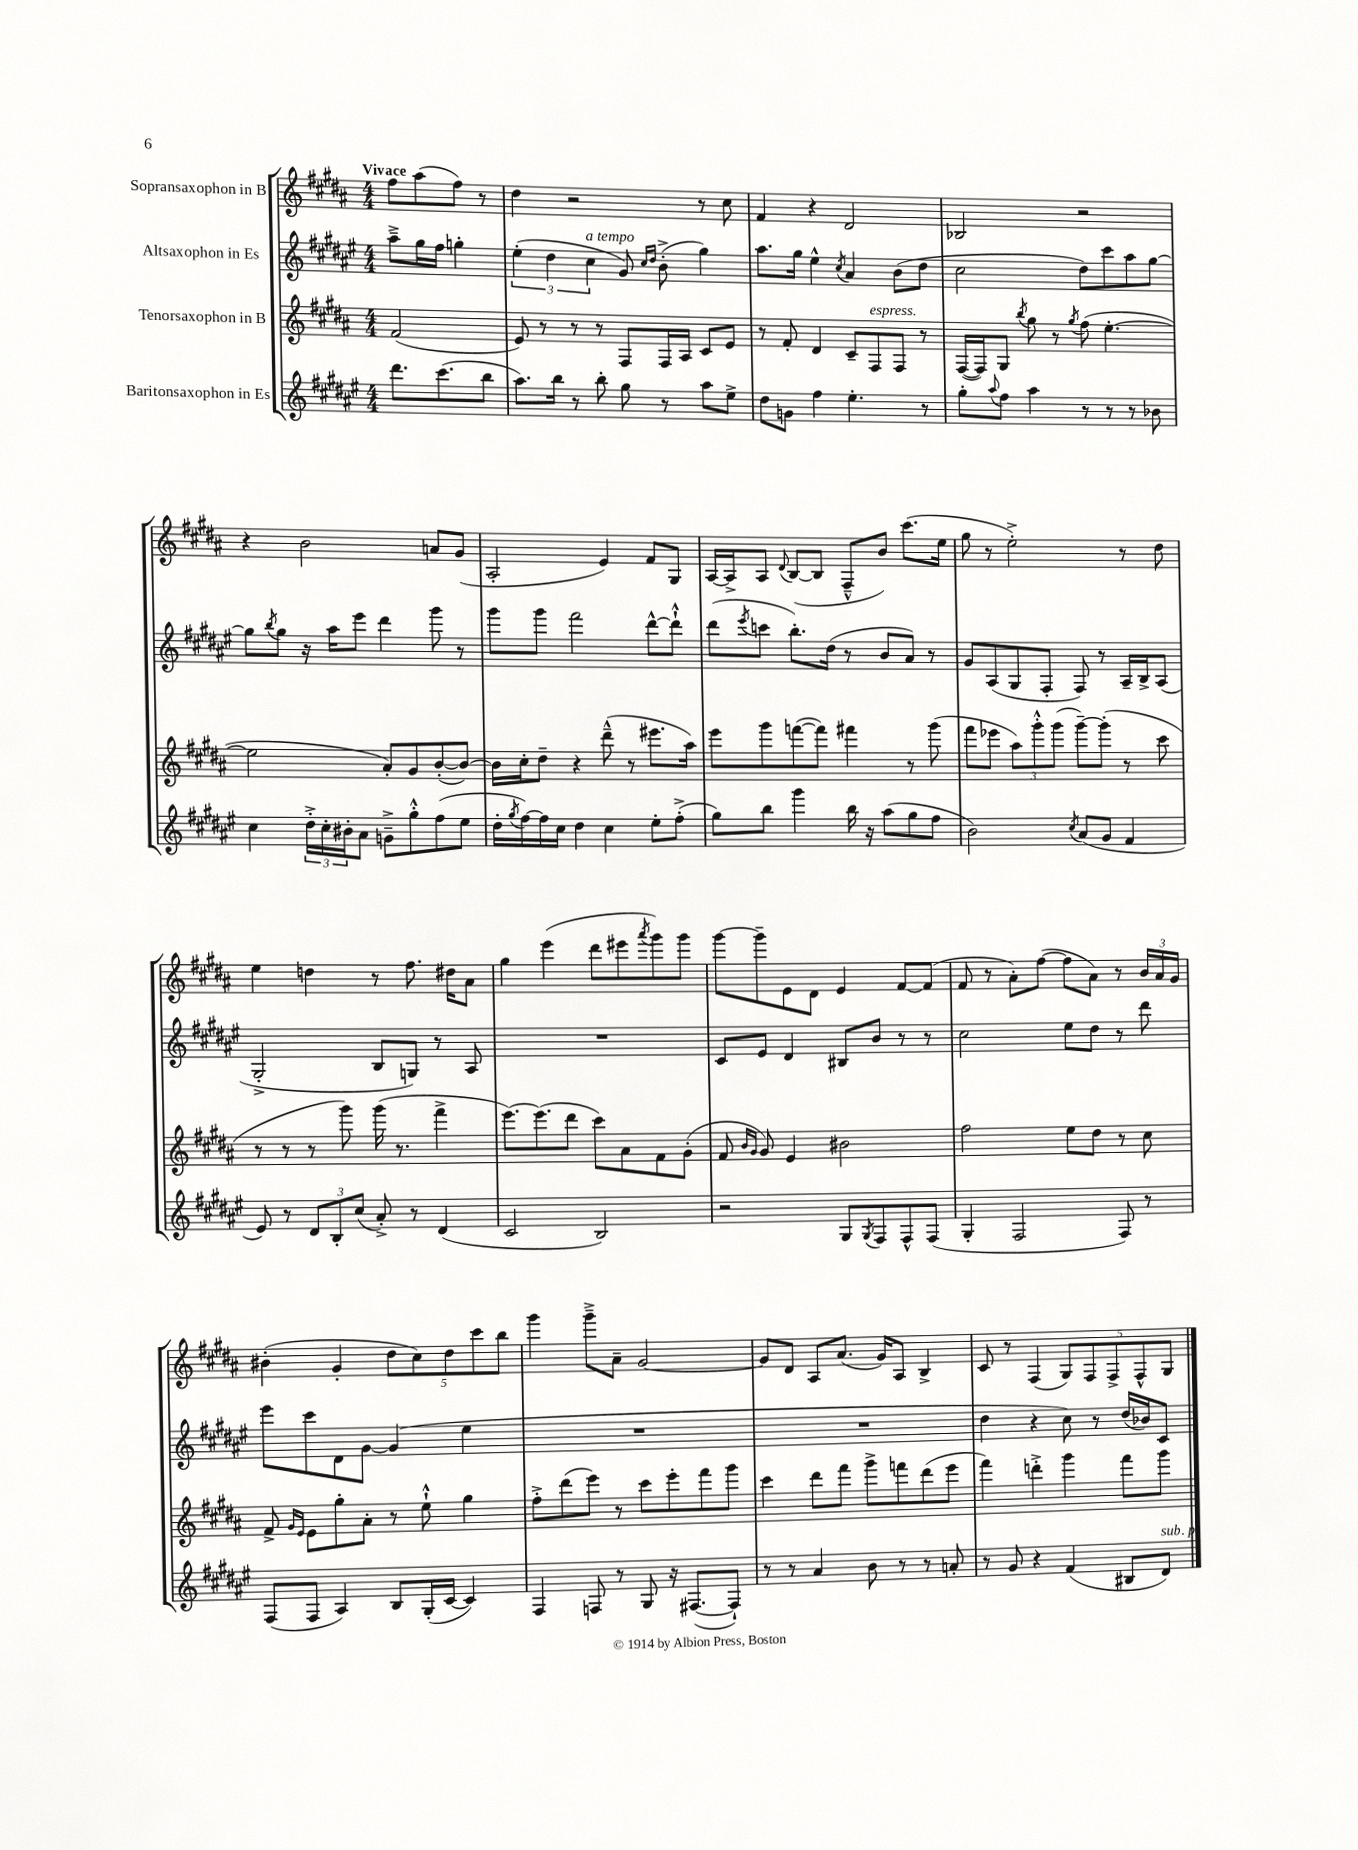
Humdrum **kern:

**kern	**kern	**kern	**kern
*staff4	*staff3	*staff2	*staff1
*clefG2	*clefG2	*clefG2	*clefG2
*k[f#c#g#d#a#e#]	*k[f#c#g#d#a#]	*k[f#c#g#d#a#e#]	*k[f#c#g#d#a#]
*M4/4	*M4/4	*M4/4	*M4/4
8.ddd#	(2f#	8aa#~^	8ff#
.	.	16gg#	(8aa#
(8.ccc#	.	16ff#	.
.	.	4gg'	8ff#)
8bb	.	.	8r
=	=	=	=
8.aa#)	8e)	(6ee#'	4dd#
.	8r	.	.
.	.	6dd#	.
16bb	.	.	.
8r	8r	.	2r
.	.	6cc#	.
8bb'	8r	.	.
8gg#	8F#	8g#)	.
.	.	16qqcc#	.
.	.	16qqdd#	.
8r	16F#	(8b'^	.
.	16A#	.	.
8aa#	8c#	4gg#)	8r
8ee#^	8e	.	8cc#
=	=	=	=
8dd#	8r	8.aa#	4f#
8g	8f#'	.	.
.	.	16gg#	.
4ff#	4d#	4ee#^^	4r
.	.	8qcc#	.
4.ee#'	8c#~	4a#	2d#
.	8F#	.	.
.	8F#	(8b	.
8r	8r	8dd#	.
=	=	=	=
8gg#'	([16F#	2cc#	2B-
.	16F#])	.	.
8qqaa#	.	.	.
8ff#	8G#	.	.
.	8qbb	.	.
4aa#	8gg#	.	.
.	8r	.	.
.	8qgg#	.	.
8r	(8ff#	8dd#)	2r
8r	[4.ee'	8ccc#	.
8r	.	8aa#	.
8b-	.	[8gg#	.
=	=	=	=
4cc#	2ee]	8gg#]	4r
.	.	8qbb	.
.	.	8gg#	.
24dd#'^	.	16r	2b
24cc#'	.	.	.
.	.	16aa#	.
24b#'	.	.	.
8a#	.	8eee#	.
8g~^	8a#')	4ddd#	.
8gg#'^^	8g#	.	.
(8ff#	([8b'	8ggg#	8a
8ee#	8b_)	8r	(8g#
=	=	=	=
16dd#'	16b]	8ggg#	2A#'
8qgg#	.	.	.
[16ff#)	16cc#'	.	.
16ff#]	8dd#~	8ggg#	.
16cc#	.	.	.
4dd#	4r	2fff#	.
4cc#	(8ddd#~^^	.	4e)
.	8r	.	.
8ee#'	8.eee#	[8ddd#^^	8f#
(8ff#'^	.	8ddd#`^^]	8G#
.	16aa#)	.	.
=	=	=	=
8gg#)	8eee	(8ddd#	[16A#
.	.	.	16A#^]
.	.	8qeee#	.
8bb	8ggg#	8ccc	8A#
.	.	.	8qqd#
4ggg#	([8fff	8.bb')	([8B
.	8fff])	.	8B]
.	.	(16dd#	.
16bb	4fff#	8r	8F#~^^
16r	.	.	.
(8aa#	.	8b	8b)
8gg#	8r	8a#)	(8.ccc#
8ff#	(8ggg#	8r	.
.	.	.	16ee
=	=	=	=
2b)	8fff#	8g#	8gg#
.	8eee-	(8A#	8r
.	12aa#)	8G#	2ee'^)
.	12ggg#'^^	.	.
.	.	8F#'	.
.	(12ggg#	.	.
8qcc#	.	.	.
(8a#	[8ggg#~)	8F#)	.
8g#	(8ggg#']	8r	.
4f#	8r	16A#~	8r
.	.	16B^	.
.	8ccc#	(8A#	8dd#
=	=	=	=
8e#)	8r	2G#'^	4ee
8r	8r	.	.
12d#	8r	.	4dd
12B'	.	.	.
.	8ggg#)	.	.
(12cc#	.	.	.
8a#'^)	(16ggg#	8B	8r
.	8.r	.	.
8r	.	8G)	8.ff#
(4d#	4fff#^	8r	.
.	.	.	16dd#
.	.	8A#	8a#
=	=	=	=
2c#	[8.eee)	1r	4gg#
.	(8.eee]	.	.
.	.	.	(4eee
.	8ddd#	.	.
2B)	8ccc#)	.	8ddd#
.	8a#	.	8eee#
.	.	.	8qaaa#
.	8f#	.	8ggg#)
.	(8g#'	.	8ggg#
=	=	=	=
2r	8f#	8c#	[8ggg#
.	16qqb	.	.
.	16qqg#	.	.
.	8g#)	8e#	8ggg#~]
.	4e	4d#	8e
.	.	.	8d#
8G#	2b#	8B#	4e
8qG#	.	.	.
8F#	.	8b	.
8F#^^	.	8r	[8f#
(8F#	.	8r	(8f#]
=	=	=	=
4G#'	2ff#	2cc#	8f#
.	.	.	8r
2F#	.	.	8a#')
.	.	.	([8ff#
.	8ee	8ee#	8ff#]
.	8dd#	8dd#	8a#)
8F#)	8r	8r	8r
8r	8cc#	8ddd#	24b
.	.	.	24a#
.	.	.	24g#
=	=	=	=
(8F#	8f#^	8eee#	(4b#'
.	16qqg#	.	.
.	16qqe	.	.
8F#	8e	8ccc#	.
4A#)	8gg#'	8d#	4g#'
.	8a#'	[8g#	.
8B	8r	(4g#]	10dd#
.	.	.	10cc#)
(16G#'	8ee`^^	.	.
[16c#	.	.	.
.	.	.	10dd#
4c#])	4gg#	4ee#	.
.	.	.	10ccc#
.	.	.	10bb
=	=	=	=
4F#	8ff#'^	1r	4ggg#
.	(8ddd#	.	.
8F	8eee)	.	8ggg#~^
8r	8r	.	8a#~
8G#	8ccc#	.	[2g#
16r	8eee'	.	.
([8.F#	.	.	.
.	8fff#	.	.
8F#`])	8ggg#	.	.
=	=	=	=
8r	4ccc#	1r	8g#]
8r	.	.	8d#
4a#	8ddd#	.	8A#
.	8fff#	.	(8.a#
8b	8ggg#^	.	.
.	.	.	16g#)
8r	8fff	.	8A#
8r	(8ddd#	.	4B^
8a'	8eee	.	.
=	=	=	=
8r	4fff#)	4dd#	8c#
8g#	.	.	8r
4r	4ddd'^	4r	(4F#
(4f#	4ggg#	8cc#)	10G#)
.	.	.	10F#
.	.	8r	.
.	.	.	10F#^
8B#	8fff#	(16dd#	.
.	.	.	10F#^^
.	.	16b-)	.
8d#)	8ggg#	8c#	.
.	.	.	10G#
==	==	==	==
*-	*-	*-	*-
